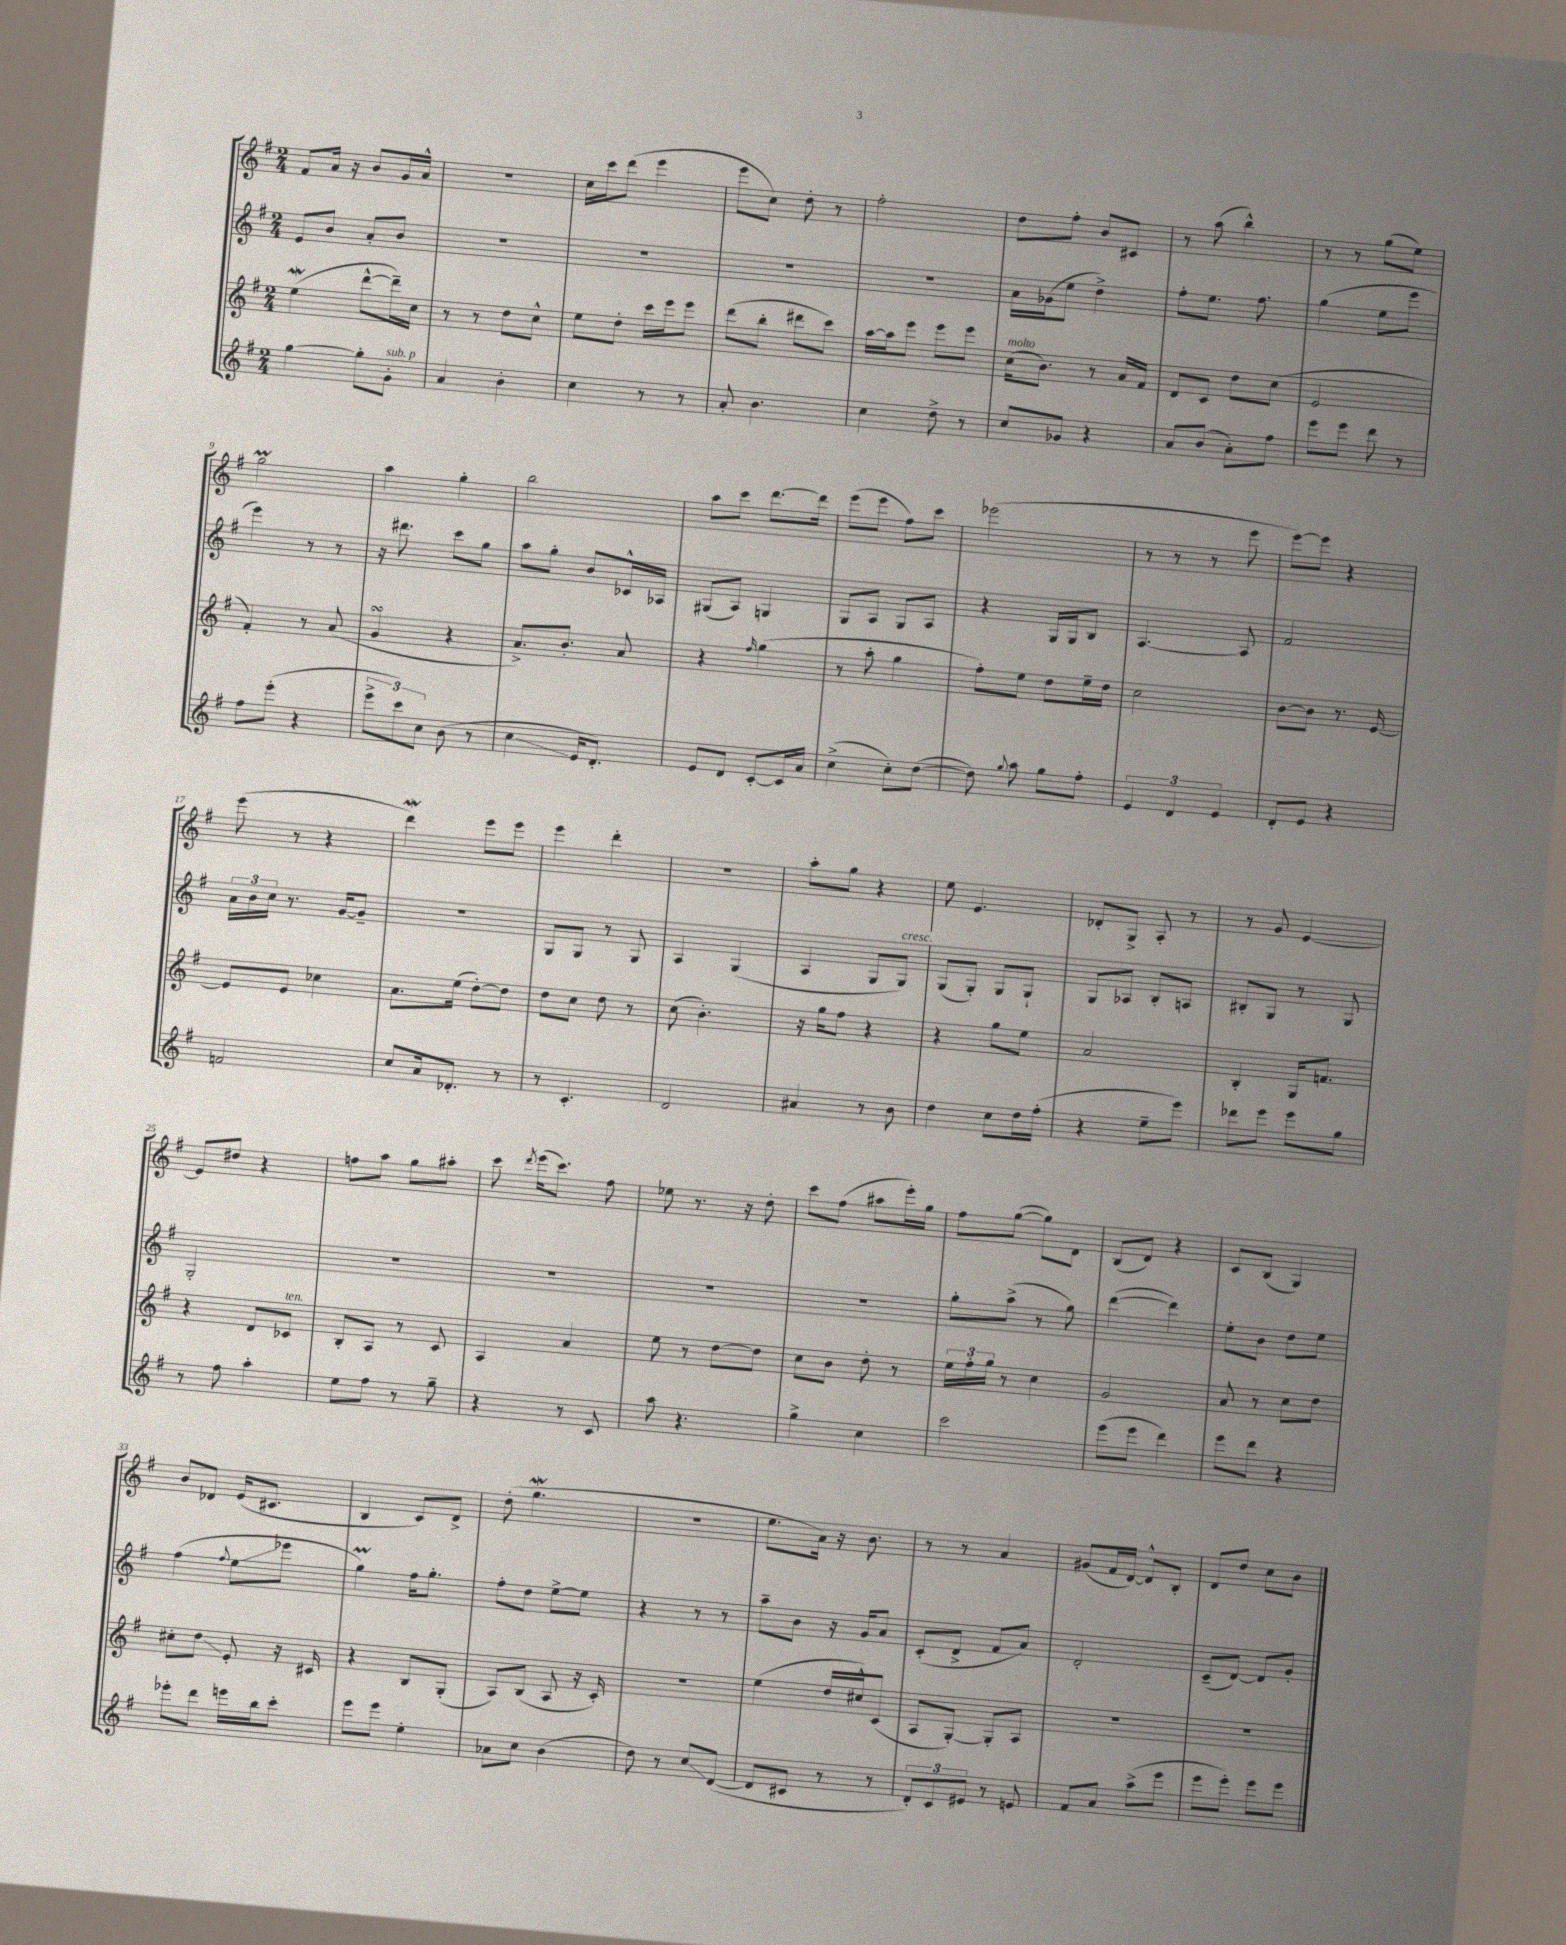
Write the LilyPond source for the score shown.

<<
\new StaffGroup <<
\new Staff = "s0" {
    \clef treble \key g \major \numericTimeSignature \time 2/4
    \autoBeamOff fis'8[ a'16] r16 b'8[ g'16 a'16]-^ |
    R2 |
    c''16[ c'''16 d'''8]( e'''4 |
    e'''8[ c''8]) d''8-. r8 |
    fis''2-. |
    d''8[ fis''8]-. b'8[ cis'8] |
    r8 a''8( b''4-^) |
    r8 r8 g''8[( e''8]) |
    g''2\prall |
    a''4 g''4-. |
    b''2 |
    a''8[ c'''8] d'''8.[~ d'''16] |
    e'''8[( e'''8] fis''8[) c'''8] |
    ees'''2( |
    r8 r8 r8 e'''8 |
    e'''8[~) e'''8] r4 |
    e'''8( r8 r4 |
    d'''4\mordent) e'''8[ e'''8] |
    e'''4 d'''4-. |
    R2 |
    a''8[-. g''8] r4 |
    e''8 e'4. |
    des'8[-. g8]-> a8-. r8 |
    r8 g'8 e'4~ |
    e'8[ dis''8] r4 |
    f''8[ a''8] g''8[ ais''8]-. |
    c'''8 \acciaccatura { d'''8 } e'''16[( c'''8.]) fis''8 |
    ees''8 r8. r16 d''8-. |
    c'''8[ fis''8]( ais''8[ e'''16-.) g''16] |
    fis''8[ g''8]~( g''8[) d'8] |
    b8[( d'8]) r4 |
    c'8[ b8]( g4) |
    b'8[ des'8] e'16[( cis'8.] |
    b4 c'8[) d'8]-> |
    d''8-.( g''4.\mordent |
    r2 |
    e''8.[ a'16]) r16 b'8. |
    r8 r8 a'4 |
    gis'8[( fis'16 d'16]~) d'8[-^ b8]-. |
    d'8[ d''8] c''8[ b'8] \bar "|." |
}
\new Staff = "s1" {
    \clef treble \key g \major \numericTimeSignature \time 2/4
    \autoBeamOff e'8[ b'8] a'8[-. b'8] |
    R2 |
    R2 |
    R2 |
    R2 |
    a'16[ ges'16( e''8] d''4->) |
    fis''8[-. e''8.] fis''8. |
    g''4( e''8[ e'''8] |
    e'''4) r8 r8 |
    r16 dis'''8. c'''8[ g''8] |
    a''8[ g''8]-. b'8[ ces'16-^ aes16] |
    gis8[( a8]) g4 |
    g8[ a8] g8[ a8] |
    r4 g16[ g16 b8] |
    a4.~ a8 |
    fis'2 |
    \tuplet 3/2 { a'16[ b'16 c''16] } r8. g'16[~ g'8]-- |
    R2 |
    g8[ g8] r8 g8 |
    a4 g4( |
    a4 g8[ g8]^\markup { \italic "cresc." }) |
    g8[( g8]-.) g8[ g8]-! |
    g8[ aes8] b8[-. a8] |
    bis8[-. g8] r8 g8 |
    g2-. |
    R2 |
    R2 |
    R2 |
    R2 |
    g''8[-. a''8]->( r8 g''8) |
    d'''4~( d'''4) |
    e''8[-. b'8] d''8[ e''8] |
    fis''4( \appoggiatura { fis''8 } e''8[\glissando ees'''8] |
    g''4\prall) fis''16[ g''8.]-. |
    fis''8[-. d''8] e''8[~-> e''8] |
    r4 r8 r8 |
    a''8[-- b'8] r16 g'16[ a'8] |
    c'8[-.( d'8]-> fis'8[ a'8]) |
    d'2-. |
    c'8[--( d'8]~) d'8[ g'8]-. \bar "|." |
}
\new Staff = "s2" {
    \clef treble \key g \major \numericTimeSignature \time 2/4
    \autoBeamOff e''4\mordent( d'''8[~-^ d'''16--) c''16] |
    r8 r8 d''8[ c''8]-^ |
    e''8[ d''8]-. c'''16[ e'''16 e'''8] |
    d'''8[( b''8]-. dis'''8[ c'''8]) |
    a''16[~ a''16 e'''8] e'''8[ e'''8] |
    c''16[^\markup { \italic "molto" }( b'8.]) r8 a'16[ fis'16] |
    d'8[ c'8] d''8[ c''8]( |
    e'2 |
    fis'4-.) r8 a'8( |
    g'4\turn r4 |
    a'8.[->) b'8.]-. a'8 |
    r4 \grace { fis''16 } g''4( |
    r8 a''8-. g''4 |
    fis''8[-.) e''8] d''8[ e''16-- d''16] |
    c''2 |
    b'8[~ b'8] r8. e'16~ |
    e'8[ e'8] ces''4 |
    a'8.[ e''16]( d''8[~-.) d''8] |
    d''8[ c''8] d''8 r8 |
    c''8( b'4.-.) |
    r16 g''16[ fis''8] r4 |
    r4 g''8[ e''8] |
    a'2 |
    b4-. g16[ f'8.] |
    r4 d'8[ ces'8]^\markup { \italic "ten." } |
    b8[-. a8] r8 c'8 |
    a4 a'4 |
    e''8 r8 d''8[~ d''8] |
    c''8[ b'8] d''8-. r8 |
    \tuplet 3/2 { e''16[ fis''16-. g''16] } r8 c''4 |
    g'2 |
    a'8 r8 c''8[ d''8] |
    cis''8[-. d''8]\glissando e'8-. r16 cis'16 |
    r4 b8[ g8]-.( |
    a8[) b8]( a8 r16 c'16-.) |
    r2 |
    e''4( d''16[ cis''16-^) c'8]( |
    a8[ g8]~-.) g8[-. a8] |
    R2 |
    R2 \bar "|." |
}
\new Staff = "s3" {
    \clef treble \key g \major \numericTimeSignature \time 2/4
    \autoBeamOff g''4~ g''8[-. g'8]-.^\markup { \italic "sub. p" } |
    a'4 b'4-. |
    c''4 r8 r8 |
    a'8-. b'4. |
    c''4 d''8-> r8 |
    c''8[ ges'8] r4 |
    a'8[ b'8]( a'8[-.) fis''8] |
    e'''8[ e'''8] d'''8 r8 |
    fis''8[ e'''8]-.( r4 |
    \tuplet 3/2 { e'''8[-> c'''8) c''8] } b'8( r8 |
    c''4\glissando e'16[ d'8.]-.) |
    e'8[ d'8] c'8[~-. c'16 a'16] |
    c''4->( c''8[-.) d''8]~( |
    d''8) \appoggiatura { g''8 } a''8 g''8[ fis''8]-. |
    \tuplet 3/2 { e'4 d'4 e'4 } |
    d'8[-. e'8] r4 |
    f'2 |
    c''8[ a'16 des'8.]-. r8 |
    r8 c'4.-. |
    d'2 |
    ais'4 r8 b'8 |
    d''4 c''8[ d''16 fis''16]-.( |
    r4 e''8[-- e'''8]) |
    des'''8[ e'''8] e'''8[ g''8] |
    r8 fis''8 a''4-. |
    e''8[ fis''8] r8 g''8-- |
    r4 r8 c'8 |
    a''8 r4. |
    g''4-> c''4 |
    c'''2 |
    e'''8[( e'''8] d'''4) |
    e'''8[ d'''8] r4 |
    ees'''8[-. d'''8] e'''16[ b''16 c'''8]-. |
    e'''8[ e'''8] e''4-. |
    aes'8[ c''8] b'4( |
    d''8) r8 c''8[\glissando d'8]~( |
    d'8[ cis'8] r8 r8 |
    \tuplet 3/2 { d'8[-.) c'8 eis'8] } r8 e'8 |
    fis'8[ a'8] a''8[->( e'''8] |
    e'''8[ e'''8]-.) e'''8[ e'''8] \bar "|." |
}
>>
>>
